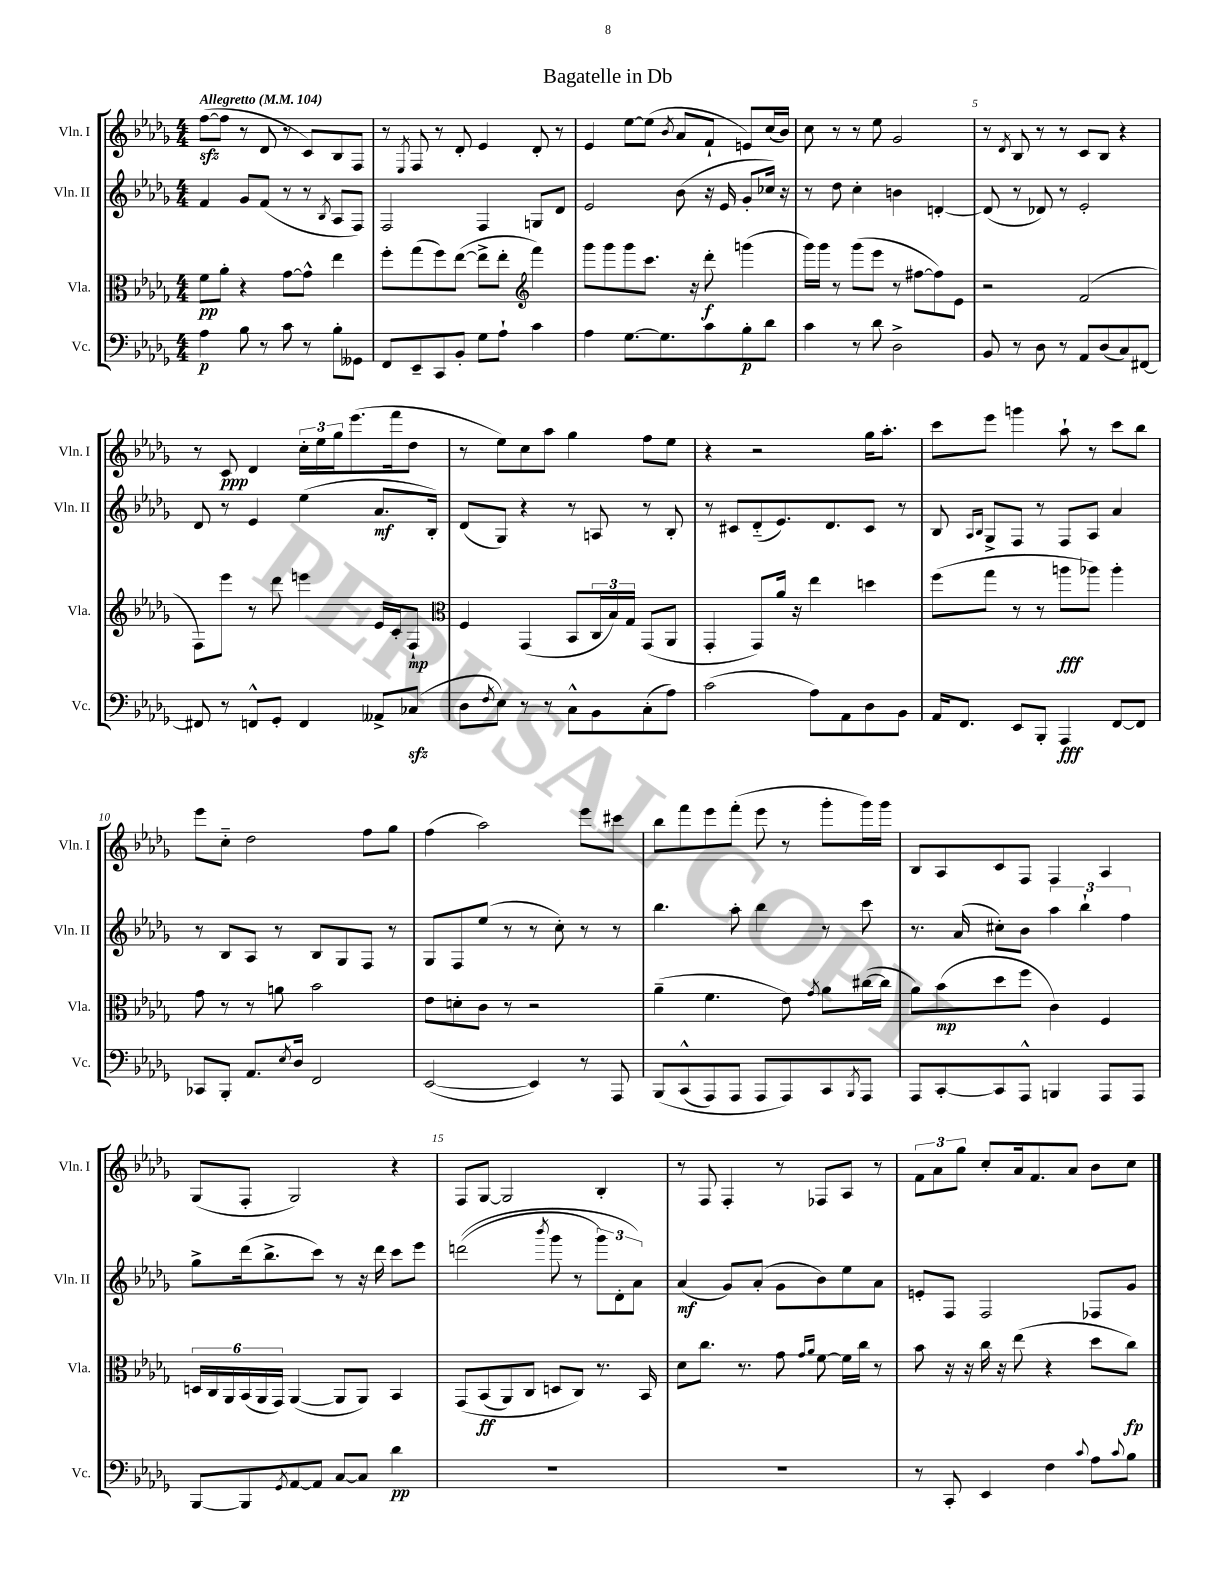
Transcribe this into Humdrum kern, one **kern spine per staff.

**kern	**kern	**kern	**kern
*staff4	*staff3	*staff2	*staff1
*clefF4	*clefC3	*clefG2	*clefG2
*k[b-e-a-d-g-]	*k[b-e-a-d-g-]	*k[b-e-a-d-g-]	*k[b-e-a-d-g-]
*M4/4	*M4/4	*M4/4	*M4/4
*MM104	*MM104	*MM104	*MM104
4A-	8f	4f	([8ff
.	8a-'	.	8ff]
8B-	4r	8g-	8r
8r	.	(8f	8d-
8c	[8g-	8r	8r
8r	8g-^^]	8r	8c)
.	.	8qB-	.
8B-'	4ee-	8A-	8B-
8GG--	.	8F)	8F
=	=	=	=
8FF	8ff'	2F	8r
.	.	.	8qE-
8EE-~	(8gg-	.	8F
8CC	8ff)	.	8r
8BB-'	([8ee-	.	8d-'
8G-	8ee-^]	4F	4e-
8A-`	8ee-'	.	.
*	*clefG2	*	*
4c	4fff)	8G	8d-'
.	.	8d-	8r
=	=	=	=
4A-	8ggg-	2e-	4e-
.	8ggg-	.	.
[8.G-	8ggg-	.	[8ee-
.	8.ccc	.	(8ee-]
8.G-]	.	.	.
.	.	.	8qb-
.	.	(8b-	8a-
.	16r	.	.
8c	8ddd-'	16r	8f`
.	.	16e-	.
8B-'	(4ggg	8g-'	8e)
8d-	.	16cc-)	(16cc
.	.	16r	16b-)
=	=	=	=
4c	16ggg-)	8r	8cc
.	16ggg-	.	.
.	8r	8dd-	8r
8r	(8ggg-	4cc'	8r
8d-	8eee-	.	8ee-
2D-^	8r	4b	2g-
.	[8ff#	.	.
.	8ff#])	[4d'	.
.	8e-	.	.
=	=	=	=
8BB-	2r	(8d]	8r
.	.	.	8qd-
8r	.	8r	8B-
8D-	.	8d-)	8r
8r	.	8r	8r
8AA-	(2f	2e-'	8c
(8D-	.	.	8B-
8C)	.	.	4r
[8FF#	.	.	.
=	=	=	=
8FF#]	8F)	8d-	8r
8r	8eee-	8r	8c
8FF^^	8r	4e-	4d-
8GG-'	8ddd-	.	.
4FF	4eee	(4ee-	24cc'
.	.	.	24ee-
.	.	.	24gg-
.	.	.	(8.eee-
8AA--^	16e-	8.a-	.
.	16c'	.	16fff
(8C-	8F`	.	8dd-
.	.	16B-')	.
=	=	=	=
*	*clefC3	*	*
8D-	4F	(8d-	8r
8qF	.	.	.
8E-)	.	8G-)	8ee-)
8r	(4GG-	4r	8cc
8r	.	.	8aa-
8C^^	8BB-	8r	4gg-
8BB-	24C	8A	.
.	24B-)	.	.
.	24G-	.	.
(8C'	(8GG-	8r	8ff
8A-)	8AA-	8B-'	8ee-
=	=	=	=
(2c	4GG-'	8r	4r
.	.	8c#	.
.	8GG-)	(8d-'~	2r
.	16a-	8.e-)	.
.	16r	.	.
8A-)	4ee-	.	.
.	.	8.d-	.
8AA-	.	.	.
8D-	4dd	8c#	16gg-
.	.	.	8.aa-'
8BB-	.	8r	.
=	=	=	=
16AA-	(8ff	8B-	8ccc
8.FF	.	.	.
.	.	16qqA-	.
.	.	16qqB-	.
.	8gg-	8G-^	8eee-
8EE-	8r	8F	4ggg
8BBB-'	8r	8r	.
4AAA-	8aa	8F	8aa-`
.	8aa-)	8A-	8r
[8FF	4aa-'	4a-	8ccc
8FF]	.	.	8bb-
=	=	=	=
8CC-	8g-	8r	8eee-
8BBB-'	8r	8B-	8cc'~
8.AA-	8r	8A-	2dd-
.	8a	8r	.
8qE-	.	.	.
16D-	.	.	.
2FF	2b-	8B-	.
.	.	8G-	.
.	.	8F	8ff
.	.	8r	8gg-
=	=	=	=
([2EE-	8e-	8G-	(4ff
.	8d'	8F	.
.	8c	(8ee-	2aa-)
.	8r	8r	.
4EE-])	2r	8r	.
.	.	8cc')	.
8r	.	8r	8eee-
8AAA-	.	8r	8ccc#
=	=	=	=
&(8BBB-	(4a-~	4.bb-	8bb-
(8CC^^	.	.	8fff
8AAA-)	4.f	.	8eee-
8AAA-	.	8aa-'	(8fff'
8AAA-	.	4bb-	8eee-
8AAA-&)	8e-)	.	8r
.	8qg-	.	.
8CC	8a-	8r	8ggg-'
8qBBB-	.	.	.
8AAA-	([16cc#	8ccc	16ggg-)
.	16cc#]	.	16ggg-
=	=	=	=
8AAA-	8a-)	8.r	8B-
[8CC'	(8b-	.	8A-
.	.	(16a-	.
8CC]	8dd-	8cc#')	8c
8AAA-^^	8ff	8b-	8F
4BBB	4c)	6aa-	4F
.	.	6bb-`	.
8AAA-	4F	.	4A-
.	.	6ff	.
8AAA-	.	.	.
=	=	=	=
[8BBB-	24D	8gg-^	(8G-
.	24C	.	.
.	24AA-	.	.
8BBB-]	(24BB-	(16ddd-	8F'
.	24AA-	.	.
.	.	8.bb-^	.
.	24GG-)	.	.
8qGG-	.	.	.
[8AA-	([4AA-	.	2G-)
8AA-]	.	8ccc)	.
[8C	8AA-]	8r	.
8C]	8AA-)	16r	.
.	.	16ddd-	.
4d-	4BB-	8ccc	4r
.	.	8eee-	.
=	=	=	=
1r	&(8GG-	&((2ddd	8F
.	(8BB-	.	[8G-
.	8AA-)	.	2G-]
.	8C	.	.
.	.	8qbbb-	.
.	8D	8ggg-	.
.	8C&)	8r	.
.	8.r	12ggg-)	4B-'
.	.	12d-'	.
.	.	12a-&)	.
.	16BB-	.	.
=	=	=	=
1r	8d-	(4a-	8r
.	8.cc	.	8F
.	.	8g-)	4F'
.	8.r	.	.
.	.	(8a-'	.
.	8g-	8g-	8r
.	16qqg-	.	.
.	16qqa-	.	.
.	[8f	8b-)	8F-
.	16f]	8ee-	8A-
.	16cc	.	.
.	8r	8a-	8r
=	=	=	=
8r	8b-	8e'	12f
.	.	.	12a-
8CC'	16r	8F	.
.	.	.	12gg-
.	16r	.	.
4EE-	16cc	2F	8cc'
.	16r	.	.
.	(8ee-	.	16a-
.	.	.	8.f
4F	4r	.	.
.	.	.	8a-
8qqc	.	.	.
8A-	8dd-	8F-	8b-
8qqc	.	.	.
8B-	8cc)	8g-	8cc
==	==	==	==
*-	*-	*-	*-
